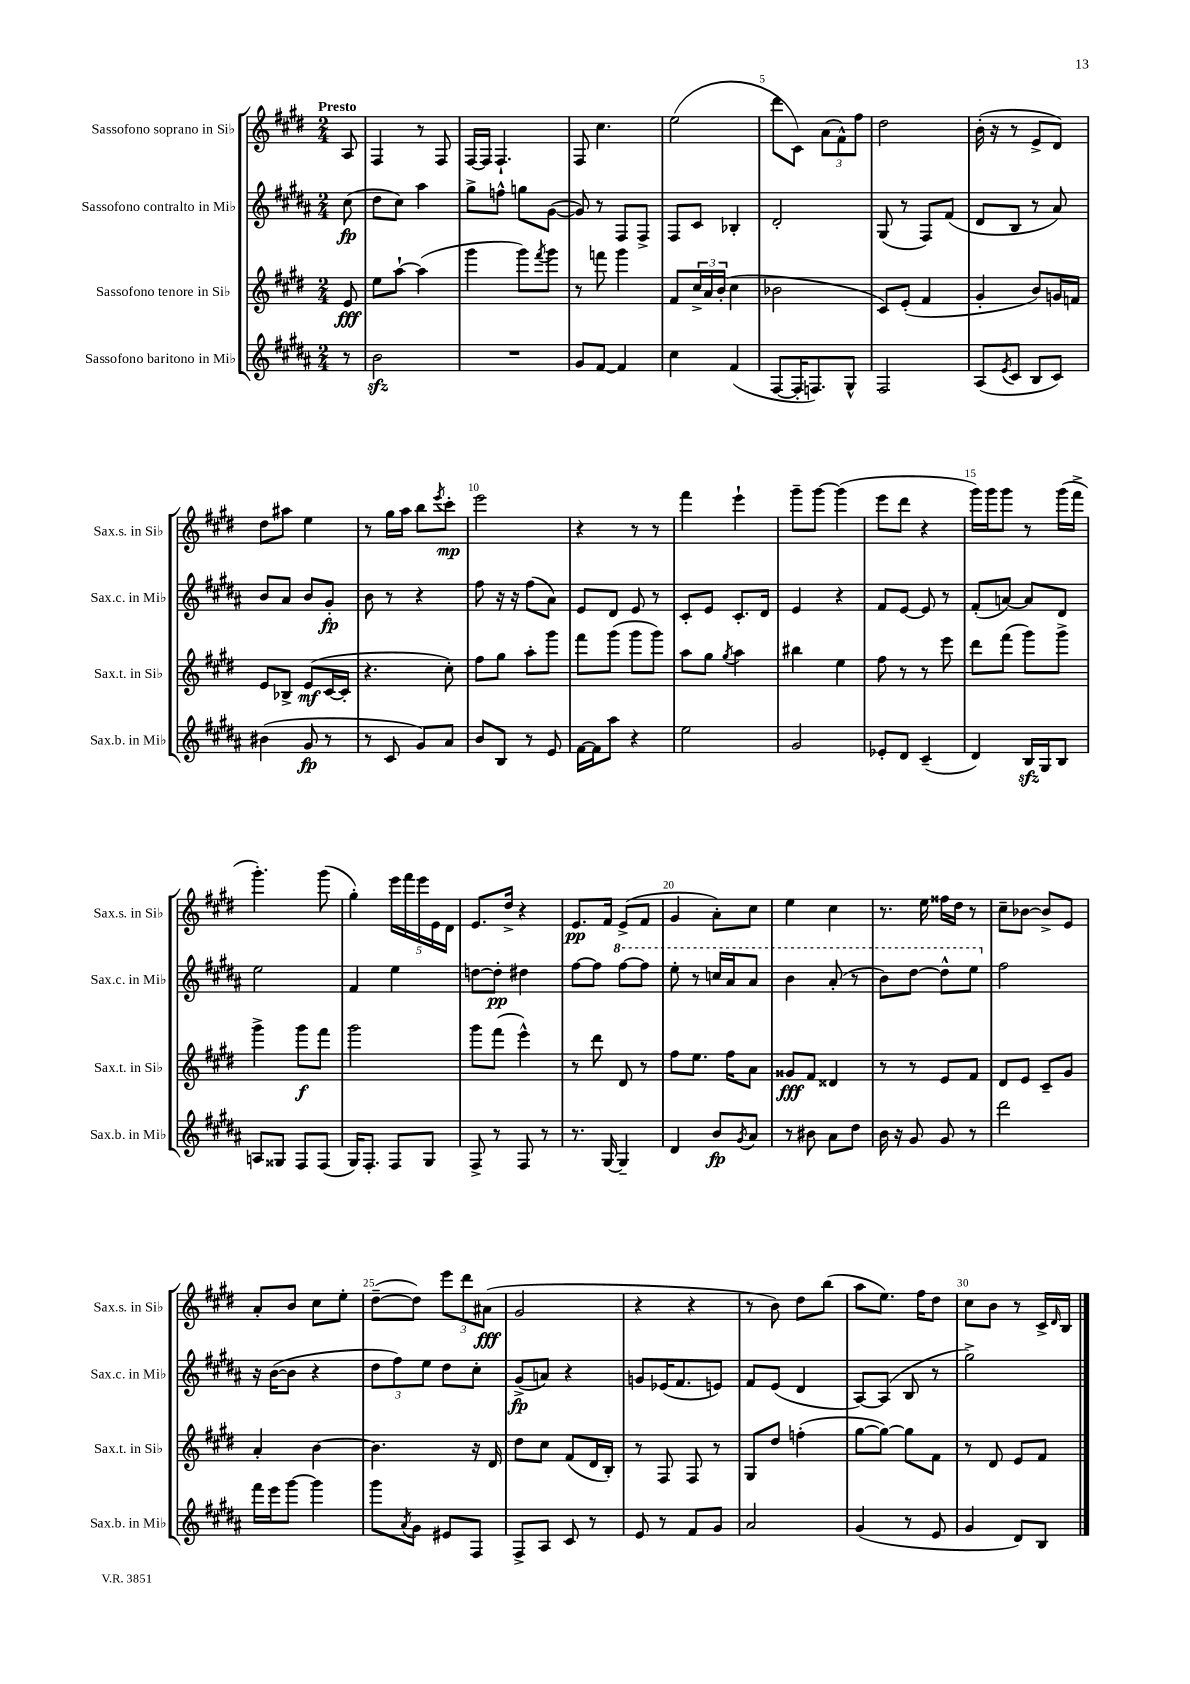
<<
\new StaffGroup <<
\new Staff = "s0" \with { instrumentName = "Sassofono soprano in Sib" shortInstrumentName = "Sax.s. in Sib" } {
    \clef treble \key e \major \numericTimeSignature \time 2/4 \partial 8 \tempo "Presto"
    a8 |
    fis4 r8 fis8 |
    fis16~ fis16 fis4.-! |
    fis8 cis''4. |
    e''2( |
    dis'''8 cis'8) \tuplet 3/2 { a'8( fis'8-^) fis''8 } |
    dis''2 |
    b'16-.( r16 r8 e'8-> dis'8) |
    dis''8 ais''8 e''4 |
    r8 gis''16 a''16 b''8 \acciaccatura { e'''8 } cis'''8-.\mp |
    e'''2 |
    r4 r8 r8 |
    fis'''4 e'''4-! |
    gis'''8-- gis'''8~ gis'''4( |
    e'''8 dis'''8 r4 |
    gis'''16) gis'''16 gis'''8 r8 gis'''16( fis'''16-> |
    gis'''4.-.) gis'''8( |
    gis''4-.) \tuplet 5/4 { e'''16 fis'''16 e'''16 e'16 dis'16 } |
    e'8. dis''16-> r4 |
    e'8.\pp fis'16 e'8->( fis'8 |
    gis'4 a'8-.) cis''8 |
    e''4 cis''4 |
    r8. e''16 fisis''16 dis''16 r8 |
    cis''8-- bes'8~ bes'8-> e'8 |
    a'8-. b'8 cis''8 e''8-. |
    dis''8~--( dis''8) \tuplet 3/2 { e'''8 dis'''8 ais'8\fff( } |
    gis'2 |
    r4 r4 |
    r8 b'8) dis''8 b''8( |
    a''8 e''8.) fis''16 dis''8 |
    cis''8 b'8 r8 cis'16-> \grace { dis'16 } b16 \bar "|." |
}
\new Staff = "s1" \with { instrumentName = "Sassofono contralto in Mib" shortInstrumentName = "Sax.c. in Mib" } {
    \clef treble \key b \major \numericTimeSignature \time 2/4 \partial 8
    cis''8\fp( |
    dis''8 cis''8) ais''4 |
    gis''8-> f''8-^ g''8 gis'8~( |
    gis'8) r8 fis8 fis8-> |
    fis8 cis'8 bes4-. |
    dis'2-. |
    gis8( r8 fis8) fis'8( |
    dis'8 b8 r8 ais'8) |
    b'8 ais'8 b'8 gis'8-.\fp |
    b'8 r8 r4 |
    fis''8 r16 r16 fis''8( ais'8) |
    e'8 dis'8 e'8 r8 |
    cis'8-. e'8 cis'8.-. dis'16 |
    e'4 r4 |
    fis'8 e'8~ e'8 r8 |
    fis'8-.( a'8~) a'8 dis'8 |
    e''2 |
    fis'4 e''4 |
    d''8~ d''8-.\pp dis''4 |
    fis''8~ fis''8 \ottava #1 fis'''8~ fis'''8 |
    e'''8-. r8 c'''16 ais''16 ais''8 |
    b''4 ais''8-.( r8 |
    b''8) dis'''8~ dis'''8-^ e'''8 \ottava #0 |
    fis''2 |
    r16 b'16~( b'8 r4 |
    \tuplet 3/2 { dis''8 fis''8) e''8 } dis''8 cis''8-. |
    gis'8->\fp( a'8) r4 |
    g'8 ees'16( fis'8. e'8) |
    fis'8 e'8( dis'4 |
    ais8~) ais8( b8 r8 |
    gis''2->) \bar "|." |
}
\new Staff = "s2" \with { instrumentName = "Sassofono tenore in Sib" shortInstrumentName = "Sax.t. in Sib" } {
    \clef treble \key e \major \numericTimeSignature \time 2/4 \partial 8
    e'8\fff |
    e''8 a''8~-! a''4( |
    gis'''4 gis'''8) \acciaccatura { fis'''8 } gis'''8 |
    r8 f'''8 gis'''4 |
    fis'8 \tuplet 3/2 { cis''16-> a'16 b'16-.( } cis''4 |
    bes'2 |
    cis'8) e'8-.( fis'4 |
    gis'4-. b'8) g'16 f'16 |
    e'8 bes8-> e'8\mf( cis'16~ cis'16-. |
    r4. cis''8-.) |
    fis''8 gis''8 a''8-. gis'''8 |
    fis'''8 gis'''8( gis'''8 gis'''8) |
    a''8 gis''8 \acciaccatura { gis''8 } a''4 |
    bis''4 e''4 |
    fis''8 r8 r8 e'''8 |
    dis'''8 fis'''8( gis'''8) gis'''8-> |
    gis'''4-> gis'''8\f fis'''8 |
    gis'''2 |
    gis'''8 fis'''8( e'''4-^) |
    r8 dis'''8 dis'8 r8 |
    fis''8 e''8. fis''16 a'8 |
    gisis'8\fff fis'8 disis'4 |
    r8 r8 e'8 fis'8 |
    dis'8 e'8 cis'8-- gis'8 |
    a'4-. b'4~ |
    b'4. r16 dis'16 |
    dis''8 cis''8 fis'8( dis'16 b16-.) |
    r8 fis8 fis8 r8 |
    gis8 dis''8 f''4-.( |
    gis''8~ gis''8~) gis''8 fis'8 |
    r8 dis'8 e'8 fis'8 \bar "|." |
}
\new Staff = "s3" \with { instrumentName = "Sassofono baritono in Mib" shortInstrumentName = "Sax.b. in Mib" } {
    \clef treble \key b \major \numericTimeSignature \time 2/4 \partial 8
    r8 |
    b'2\sfz |
    R2 |
    gis'8 fis'8~ fis'4 |
    cis''4 fis'4( |
    fis8~ fis16-. f8.) gis8-^ |
    fis2 |
    ais8( \acciaccatura { e'8 } cis'8 b8 cis'8) |
    bis'4( gis'8\fp r8 |
    r8 cis'8 gis'8) ais'8 |
    b'8 b8 r8 e'8 |
    fis'16~ fis'16 ais''8 r4 |
    e''2 |
    gis'2 |
    ees'8-. dis'8 cis'4--( |
    dis'4) b16\sfz gis16 b8 |
    a8 gisis8 fis8 fis8( |
    gis16) fis8.-. fis8 gis8 |
    fis8-> r8 fis8 r8 |
    r8. gis16~ gis4-- |
    dis'4 b'8\fp \acciaccatura { gis'8 } ais'8 |
    r8 bis'8 ais'8 dis''8 |
    b'16 r16 gis'8 gis'8 r8 |
    dis'''2 |
    fis'''16 e'''16 gis'''8~ gis'''4 |
    gis'''8 \acciaccatura { ais'8 } gis'8 eis'8 fis8 |
    fis8-> ais8 cis'8 r8 |
    e'8 r8 fis'8 gis'8 |
    ais'2 |
    gis'4( r8 e'8 |
    gis'4 dis'8) b8 \bar "|." |
}
>>
>>
\layout { \context { \Score \override BarNumber.break-visibility = ##(#f #t #t) barNumberVisibility = #(every-nth-bar-number-visible 5) } }
